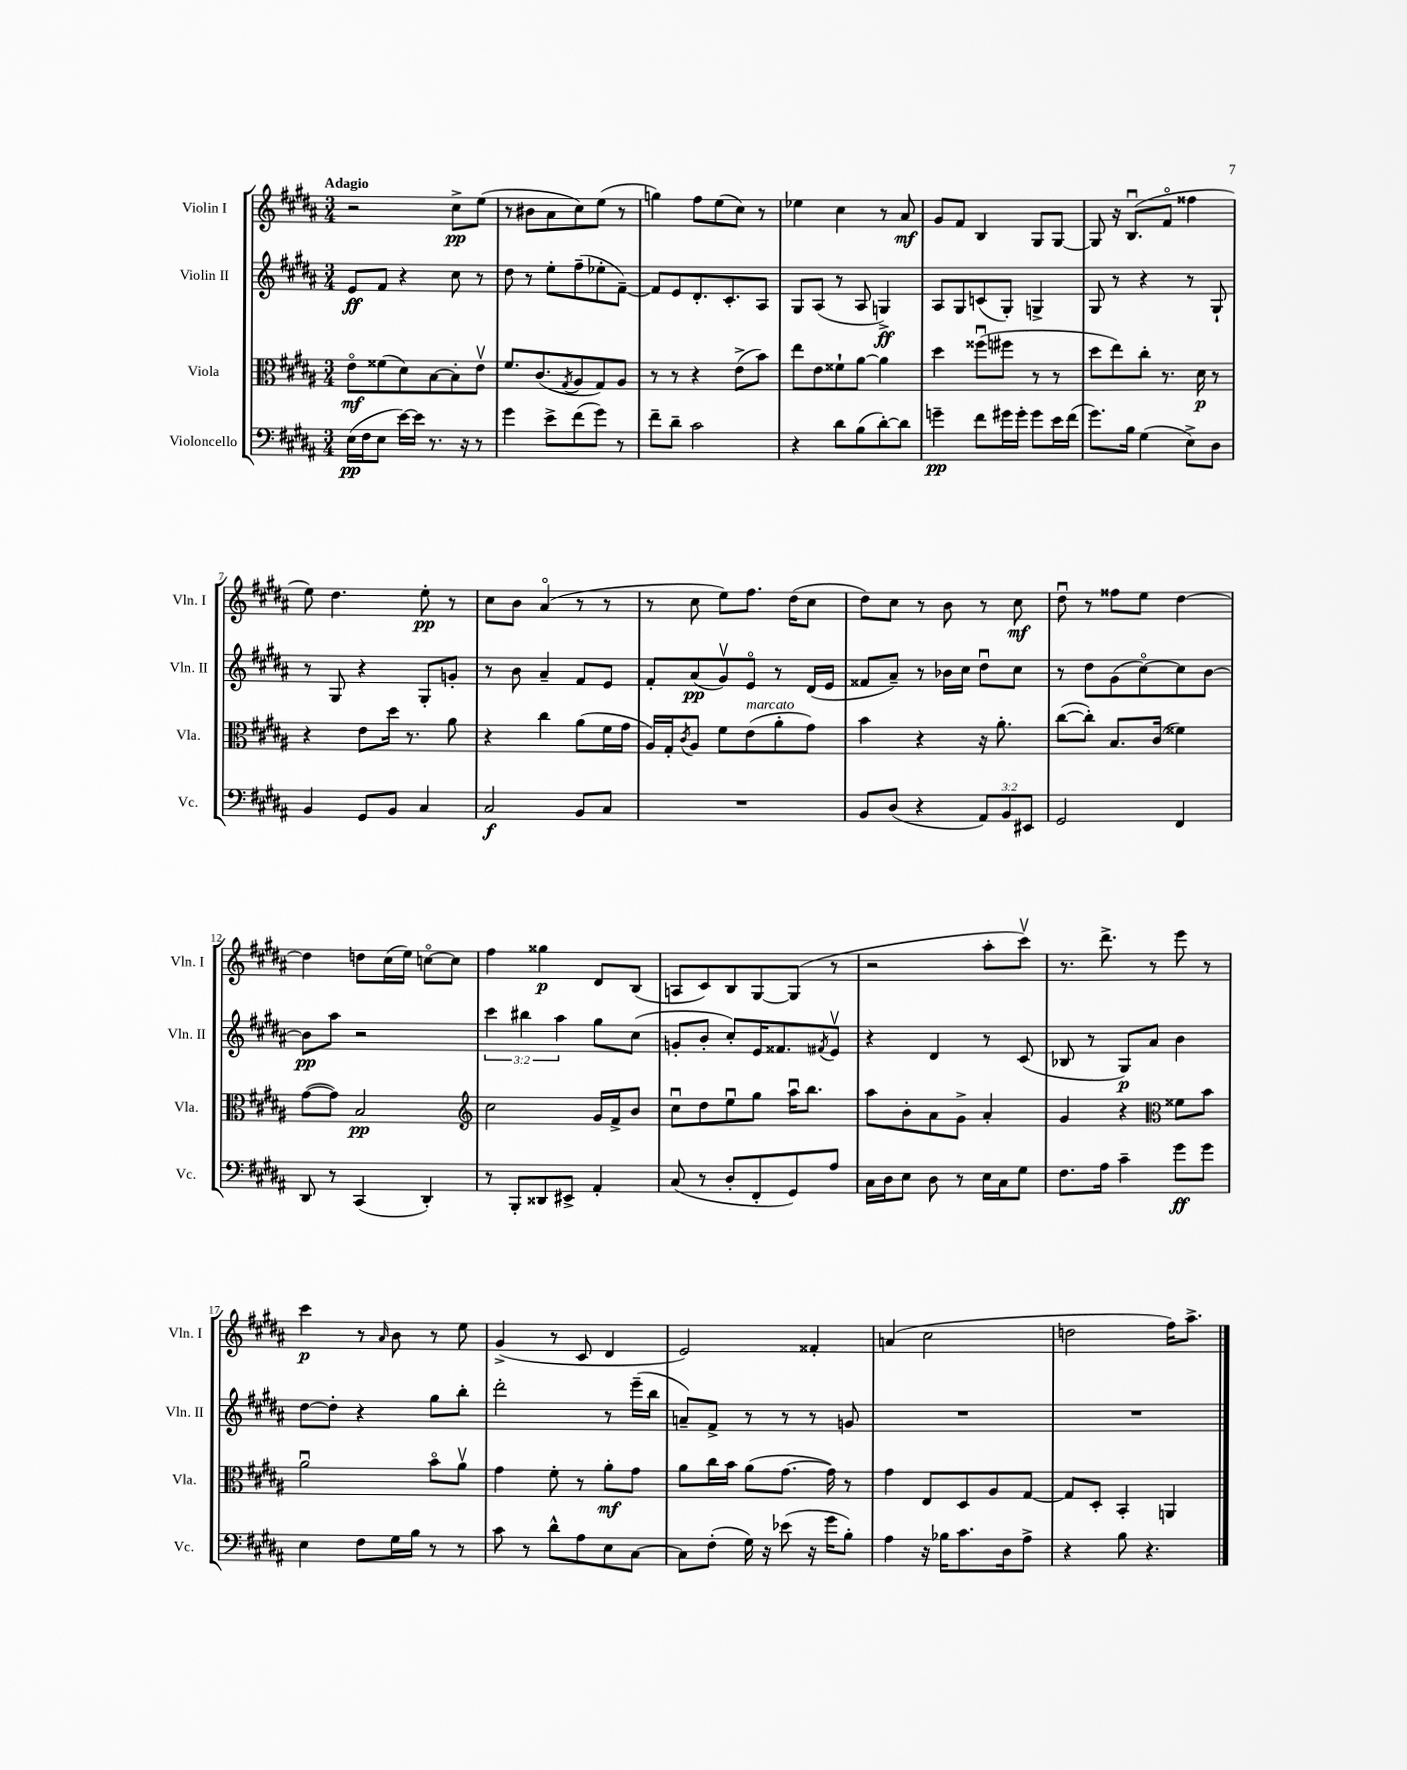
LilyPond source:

<<
\new StaffGroup <<
\new Staff = "s0" \with { instrumentName = "Violin I" shortInstrumentName = "Vln. I" } {
    \clef treble \key b \major \numericTimeSignature \time 3/4 \tempo "Adagio"
    r2 cis''8->\pp e''8( |
    r8 bis'8 ais'8 cis''8) e''8( r8 |
    g''4) fis''8 e''8( cis''8) r8 |
    ees''4 cis''4 r8 ais'8\mf |
    gis'8 fis'8 b4 gis8 gis8~ |
    gis8 r16 b8.\downbow( fis'8\flageolet fisis''4 |
    e''8) dis''4. e''8-.\pp r8 |
    cis''8 b'8 ais'4\flageolet( r8 r8 |
    r8 cis''8 e''8) fis''8. dis''16( cis''8 |
    dis''8) cis''8 r8 b'8 r8 cis''8\mf |
    dis''8\downbow r8 fisis''8 e''8 dis''4~ |
    dis''4 d''8 cis''16( e''16) c''8~\flageolet c''8 |
    fis''4 gisis''4\p dis'8 b8( |
    a8 cis'8) b8 gis8~ gis8( r8 |
    r2 ais''8-. cis'''8\upbow) |
    r8. dis'''8.-> r8 e'''8 r8 |
    cis'''4\p r8 \grace { ais'16 } b'8 r8 e''8 |
    gis'4->( r8 cis'8 dis'4 |
    e'2) fisis'4-. |
    a'4( cis''2 |
    d''2 fis''16) ais''8.-> \bar "|." |
}
\new Staff = "s1" \with { instrumentName = "Violin II" shortInstrumentName = "Vln. II" } {
    \clef treble \key b \major \numericTimeSignature \time 3/4 \override Staff.TupletNumber.text = #tuplet-number::calc-fraction-text
    e'8\ff fis'8 r4 cis''8 r8 |
    dis''8 r8 e''8-. fis''8--( ees''8-. fis'8~--) |
    fis'8 e'8 dis'8.-. cis'8.-. ais8 |
    gis8 ais8( r8 ais8 g4->\ff) |
    ais8 gis8 c'8( gis8-.) g4-> |
    gis8 r8 r4 r8 gis8-! |
    r8 gis8 r4 gis8-. g'8-. |
    r8 b'8 ais'4-- fis'8 e'8 |
    fis'8-. ais'8\pp( gis'8\upbow) e'8\flageolet r8 dis'16( e'16 |
    fisis'8 ais'8--) r8 bes'16 cis''16 dis''8\downbow cis''8 |
    r8 dis''8 gis'8( cis''8~\flageolet) cis''8 b'8~ |
    b'8\pp ais''8 r2 |
    \tuplet 3/2 { cis'''4 bis''4 ais''4 } gis''8 cis''8( |
    g'8-. b'8-. cis''8-.) e'16 fisis'8. \acciaccatura { fis'8 } e'8\upbow |
    r4 dis'4 r8 cis'8( |
    bes8 r8 gis8\p) ais'8 b'4 |
    dis''8~ dis''8-. r4 gis''8 b''8-. |
    dis'''2-. r8 e'''16--( b''16 |
    a'8--) fis'8-> r8 r8 r8 g'8 |
    R2. |
    R2. \bar "|." |
}
\new Staff = "s2" \with { instrumentName = "Viola" shortInstrumentName = "Vla." } {
    \clef alto \key b \major \numericTimeSignature \time 3/4
    e'8\flageolet\mf fisis'8( dis'8) b8~ b8-. e'8\upbow |
    fis'8. cis'8.( \acciaccatura { gis8 } ais8 gis8) ais8 |
    r8 r8 r4 e'8->( b'8) |
    e''8 e'8 fisis'8-! ais'8~ ais'4 |
    dis''4 fisis''8\downbow( fis''8 r8 r8 |
    dis''8 e''8) cis''8-. r8. dis'16\p r8 |
    r4 e'8 dis''16 r8. ais'8 |
    r4 cis''4 ais'8( fis'16 gis'16 |
    ais16) gis16-. \acciaccatura { cis'8 } ais8 fis'8 e'8^\markup { \italic "marcato" }( ais'8-. gis'8) |
    b'4 r4 r16 ais'8.-. |
    cis''8~( cis''8-.) b8. cis'16( fisis'4) |
    gis'8~( gis'8) b2\pp |
    \clef treble cis''2 gis'16 fis'16-> b'8 |
    cis''8\downbow dis''8 e''8\downbow gis''8 ais''16\downbow b''8. |
    ais''8 b'8-. ais'8 gis'8-> ais'4-. |
    gis'4 r4 \clef alto fisis'8 b'8 |
    ais'2\downbow b'8\flageolet ais'8\upbow |
    gis'4 fis'8-. r8 ais'8-.\mf gis'8 |
    ais'8 cis''16 b'16 ais'8( gis'8.~ gis'16) r8 |
    gis'4 e8 dis8 ais8 gis8~ |
    gis8 dis8-. b,4-. a,4 \bar "|." |
}
\new Staff = "s3" \with { instrumentName = "Violoncello" shortInstrumentName = "Vc." } {
    \clef bass \key b \major \numericTimeSignature \time 3/4 \override Staff.TupletNumber.text = #tuplet-number::calc-fraction-text
    e16\pp( fis16 e8 e'16~) e'16 r8. r16 r8 |
    gis'4 e'8-> fis'8( gis'8) r8 |
    fis'8-- dis'8-- cis'2 |
    r4 dis'8 b8( dis'8~-.) dis'8 |
    g'4--\pp fis'8 gis'16 gis'16-. gis'8 e'16 fis'16( |
    gis'8.) b16 gis4( e8->) dis8 |
    b,4 gis,8 b,8 cis4 |
    cis2\f b,8 cis8 |
    R2. |
    b,8 dis8( r4 \tuplet 3/2 { ais,8) b,8 eis,8 } |
    gis,2 fis,4 |
    dis,8 r8 cis,4( dis,4-.) |
    r8 b,,8-. disis,8 eis,8-> ais,4-. |
    cis8( r8 dis8-. fis,8-. gis,8) ais8 |
    cis16 dis16 e8 dis8 r8 e16 cis16 gis8 |
    fis8. ais16 cis'4-- gis'8\ff gis'8 |
    e4 fis8 gis16 b16 r8 r8 |
    cis'8 r8 dis'8-^ ais8 e8 cis8~ |
    cis8 fis8-.( gis16) r16 ees'8( r16 gis'16 b8-.) |
    ais4 r16 bes16 cis'8. dis16 ais8-> |
    r4 b8 r4. \bar "|." |
}
>>
>>
